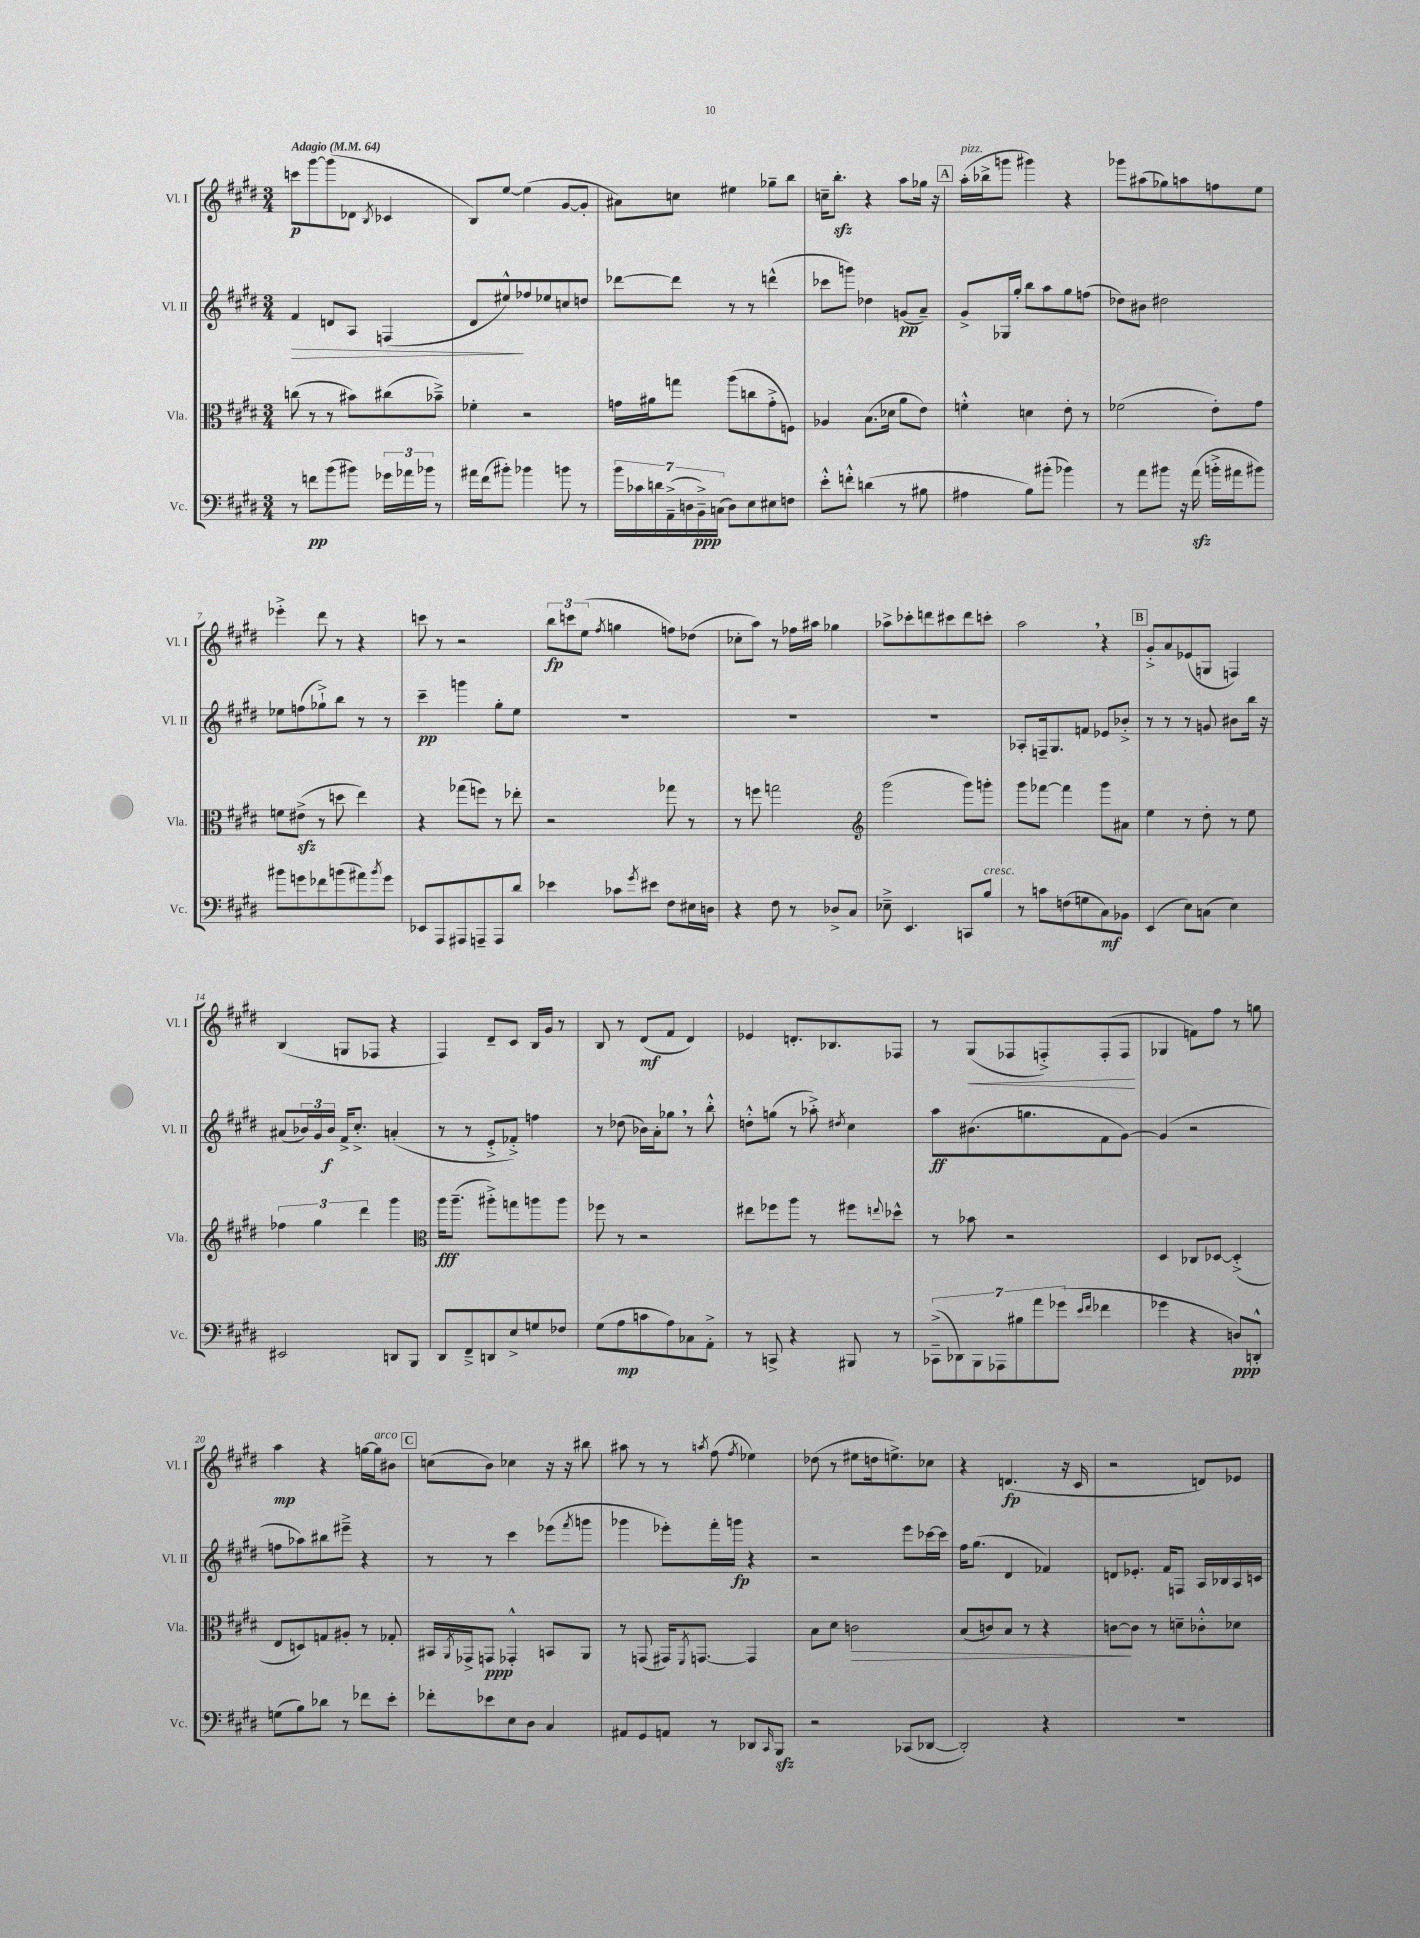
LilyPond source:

<<
\new StaffGroup <<
\new Staff = "s0" \with { instrumentName = "Vl. I" shortInstrumentName = "Vl. I" } {
    \clef treble \key e \major \numericTimeSignature \time 3/4 \tempo "Adagio" 4 = 64
    c'''8\p gis'''8~ gis'''8( des'8 \acciaccatura { b8 } ces'4 |
    b8) e''8~ e''4( gis'8~ gis'8-. |
    ais'8) c''8 eis''4 ges''8-- b''8 |
    c''16-- b''8.-.\sfz r4 a''8 ges''16 r16 |
    \mark \markup { \box "A" } a''16-.^\markup { \italic "pizz." }( bes''16-> g'''8 gis'''4) r4 |
    ges'''8 ais''8( ges''8) a''8 f''8 e''8 |
    ees'''4-.-> dis'''8 r8 r4 |
    c'''8 r8 r2 |
    \tuplet 3/2 { b''8\fp c'''8 e''8( } \acciaccatura { fis''8 } g''4 f''8) des''8( |
    ces''8-. a''8) r8 fes''16 ais''16 ges''4 |
    aes''8-> ces'''8-. d'''8 cis'''8 d'''8 c'''8-. |
    a''2 \breathe r4 |
    \mark \markup { \box "B" } gis'8-.-> a'8 ees'8( g8 f4) |
    b4( g8 fes8 r4 |
    fis4) dis'8-- cis'8 b16 gis'16 r8 |
    b8 r8 dis'8\mf( fis'8 dis'4) |
    ees'4 d'8.-. bes8. fes8 |
    r8 gis8\<( fes8 f8-.->) f8-.( f8\! |
    ges4 f'8) fis''8 r8 g''8 |
    a''4\mp r4 g''16~ g''16^\markup { \italic "arco" } bis'8 |
    \mark \markup { \box "C" } c''8( b'8) ces''4 r16 r16 bis''8 |
    ais''8 r8 r8 \acciaccatura { a''8 } fis''8( \acciaccatura { fis''8 } ees''4) |
    des''8( r8 eis''8 d''16 e''8.->) ces''8 |
    r4 d'4.\fp( r16 cis'16 |
    r2 d'8) ees'8 \bar "|." |
}
\new Staff = "s1" \with { instrumentName = "Vl. II" shortInstrumentName = "Vl. II" } {
    \clef treble \key e \major \numericTimeSignature \time 3/4
    fis'4\> d'8 a8 f4( |
    dis'8 eis''8-^\!) fes''8 ees''8 c''8 d''8 |
    des'''8~ des'''8 r8 r8 d'''4-^( |
    ces'''8 g'''8) des''4 g'8\pp( a'8--) |
    \mark \markup { \box "A" } gis'8-> ges16 gis''16-. b''8 a''8 gis''8 f''8( |
    des''8) bis'8 dis''2 |
    ees''8 f''8( ges''8-!->) b''8 r8 r8 |
    cis'''4--\pp g'''4 gis''8-. e''8 |
    R2. |
    R2. |
    R2. |
    aes8-. f16-- gis8. f'8 ees'8 bes'8-.-> |
    \mark \markup { \box "B" } r8 r8 r8 g'8 bis'8 b''16 r16 |
    ais'8( \tuplet 3/2 { bes'16) gis'16 bes'16\f } fis'16-> cis''8.-.-> a'4-.( |
    r8 r8 e'8-.-> fes'8-.->) f''4 |
    r8 des''8( bes'16) a'16-. ges''8 \breathe r8 b''8-.-^ |
    d''8-.-^ g''8( r8 aes''8-.->) \acciaccatura { dis''8 } cis''4 |
    a''8\ff bis'8.( g''8. fis'8 gis'8~) |
    gis'4( r2 |
    f''8 aes''8) bis''8 eis'''8---> r4 |
    \mark \markup { \box "C" } r8 r8 cis'''4 ees'''8( \acciaccatura { fis'''8 } g'''8 |
    ges'''4 ees'''8-.) fis'''16-. g'''16\fp r4 |
    r2 e'''8 ces'''16~ ces'''16 |
    fis''16 gis''8.( dis'4 fes'4) |
    d'8 ees'8.-. fis'16 f8 a16 bes16 a16 c'16 \bar "|." |
}
\new Staff = "s2" \with { instrumentName = "Vla." shortInstrumentName = "Vla." } {
    \clef alto \key e \major \numericTimeSignature \time 3/4
    c''8( r8 r8 bis'8) cis''8( bes'8--->) |
    fes'4-. r2 |
    g'16 ais'16 g''8 a''8( c''8 g'8-.-> f8) |
    aes4 b8.( des'16 a'8 e'8) |
    \mark \markup { \box "A" } f'4-.-^ d'4 e'8-. r8 |
    fes'2( e'8-.) gis'8 |
    f'8 eis'8->\sfz( r8 d''8 e''4) |
    r4 ges''8( f''8) r8 ees''8-. |
    r2 ges''8 r8 |
    r8 f''8 g''2 |
    \clef treble gis'''2( gis'''8) g'''8-. |
    gis'''8 fes'''8~ fes'''4 gis'''8 ais'8 |
    \mark \markup { \box "B" } e''4 r8 dis''8-. r8 e''8 |
    \tuplet 3/2 { fes''4 gis''4 dis'''4 } gis'''4 |
    \clef alto a''16\fff a''8.--( ais''8-.->) g''8 a''8 a''8 |
    fes''8 r8 r2 |
    eis''8 fes''8 a''8 r8 fis''8 \appoggiatura { e''8 } des''8-^ |
    r8 bes'8 r2 |
    dis4 ces8 des8~ des4-.->( |
    e8 d8) g8 ais8-. r8 ges8-. |
    \mark \markup { \box "C" } bis,16 \acciaccatura { a,8 } ges,16-> g,8\ppp ges,4-.-^ b,8 a,8 |
    r8 g,8( gis,16) \acciaccatura { fis,8 } g,8.~ g,4 |
    b8 dis'8 c'2\> |
    b8( c'8) b8 r8 r4 |
    c'8~\! c'8 r8 d'8-- ces'8-.-^ des'8 \bar "|." |
}
\new Staff = "s3" \with { instrumentName = "Vc." shortInstrumentName = "Vc." } {
    \clef bass \key e \major \numericTimeSignature \time 3/4
    r8 f'8\pp b'8( bis'8) \tuplet 3/2 { ges'16 aes'16 bes'16 } r8 |
    ais'16 fis'16( bis'8-.) bes'4 b'8 r8 |
    \tuplet 7/4 { b'16 ces'16 d'16 a,16--->( d16 b,16--->\ppp) c16( } d8) e8 eis8 f8 |
    e'8-.-^ f'8-.-^ d'4( r8 bis8 |
    \mark \markup { \box "A" } ais4 b8) bis'8-.( bes'4) |
    r8 a'8 bis'8 r16 a'16\sfz( b'16-.-> ais'16 bis'8) |
    bis'8 g'8 fes'8 b'8( ais'8) \acciaccatura { b'8 } g'8 |
    ees,8 a,,8 ais,,8 a,,8-- a,,8 dis'8 |
    ees'4 ces'8 \acciaccatura { gis'8 } eis'8 fis8 eis16 d16 |
    r4 fis8 r8 des8-> cis8 |
    ees8---> e,4. c,8 b8^\markup { \italic "cresc." } |
    r8 c'8 f8( g8 cis8\mf) bes,8 |
    \mark \markup { \box "B" } e,4( e8) c8( e4) |
    eis,2 d,8 b,,8 |
    dis,8 fis,8---> d,8 e8-> g8 fes8 |
    gis8( a8\mp c'8 a8) ces8 a,8-.-> |
    r8 c,8-> r4 bis,,8 r8 |
    \tuplet 7/4 { ces,8--->( des,8) b,,8 aes,,8 bis8 a'8 ges'8( } \grace { e'16 fis'16 } fes'4 |
    ges'4 r4 d8\ppp) d,8-.-^ |
    g8( b8) des'8 r8 fes'8 e'8-. |
    \mark \markup { \box "C" } fes'8-. ees'8 e8 dis8 cis4 |
    ais,8 gis,8 a,8 r8 des,8 \grace { cis,16 } b,,8\sfz |
    r2 ces,8( des,8~ |
    des,2-.) r4 |
    R2. \bar "|." |
}
>>
>>
